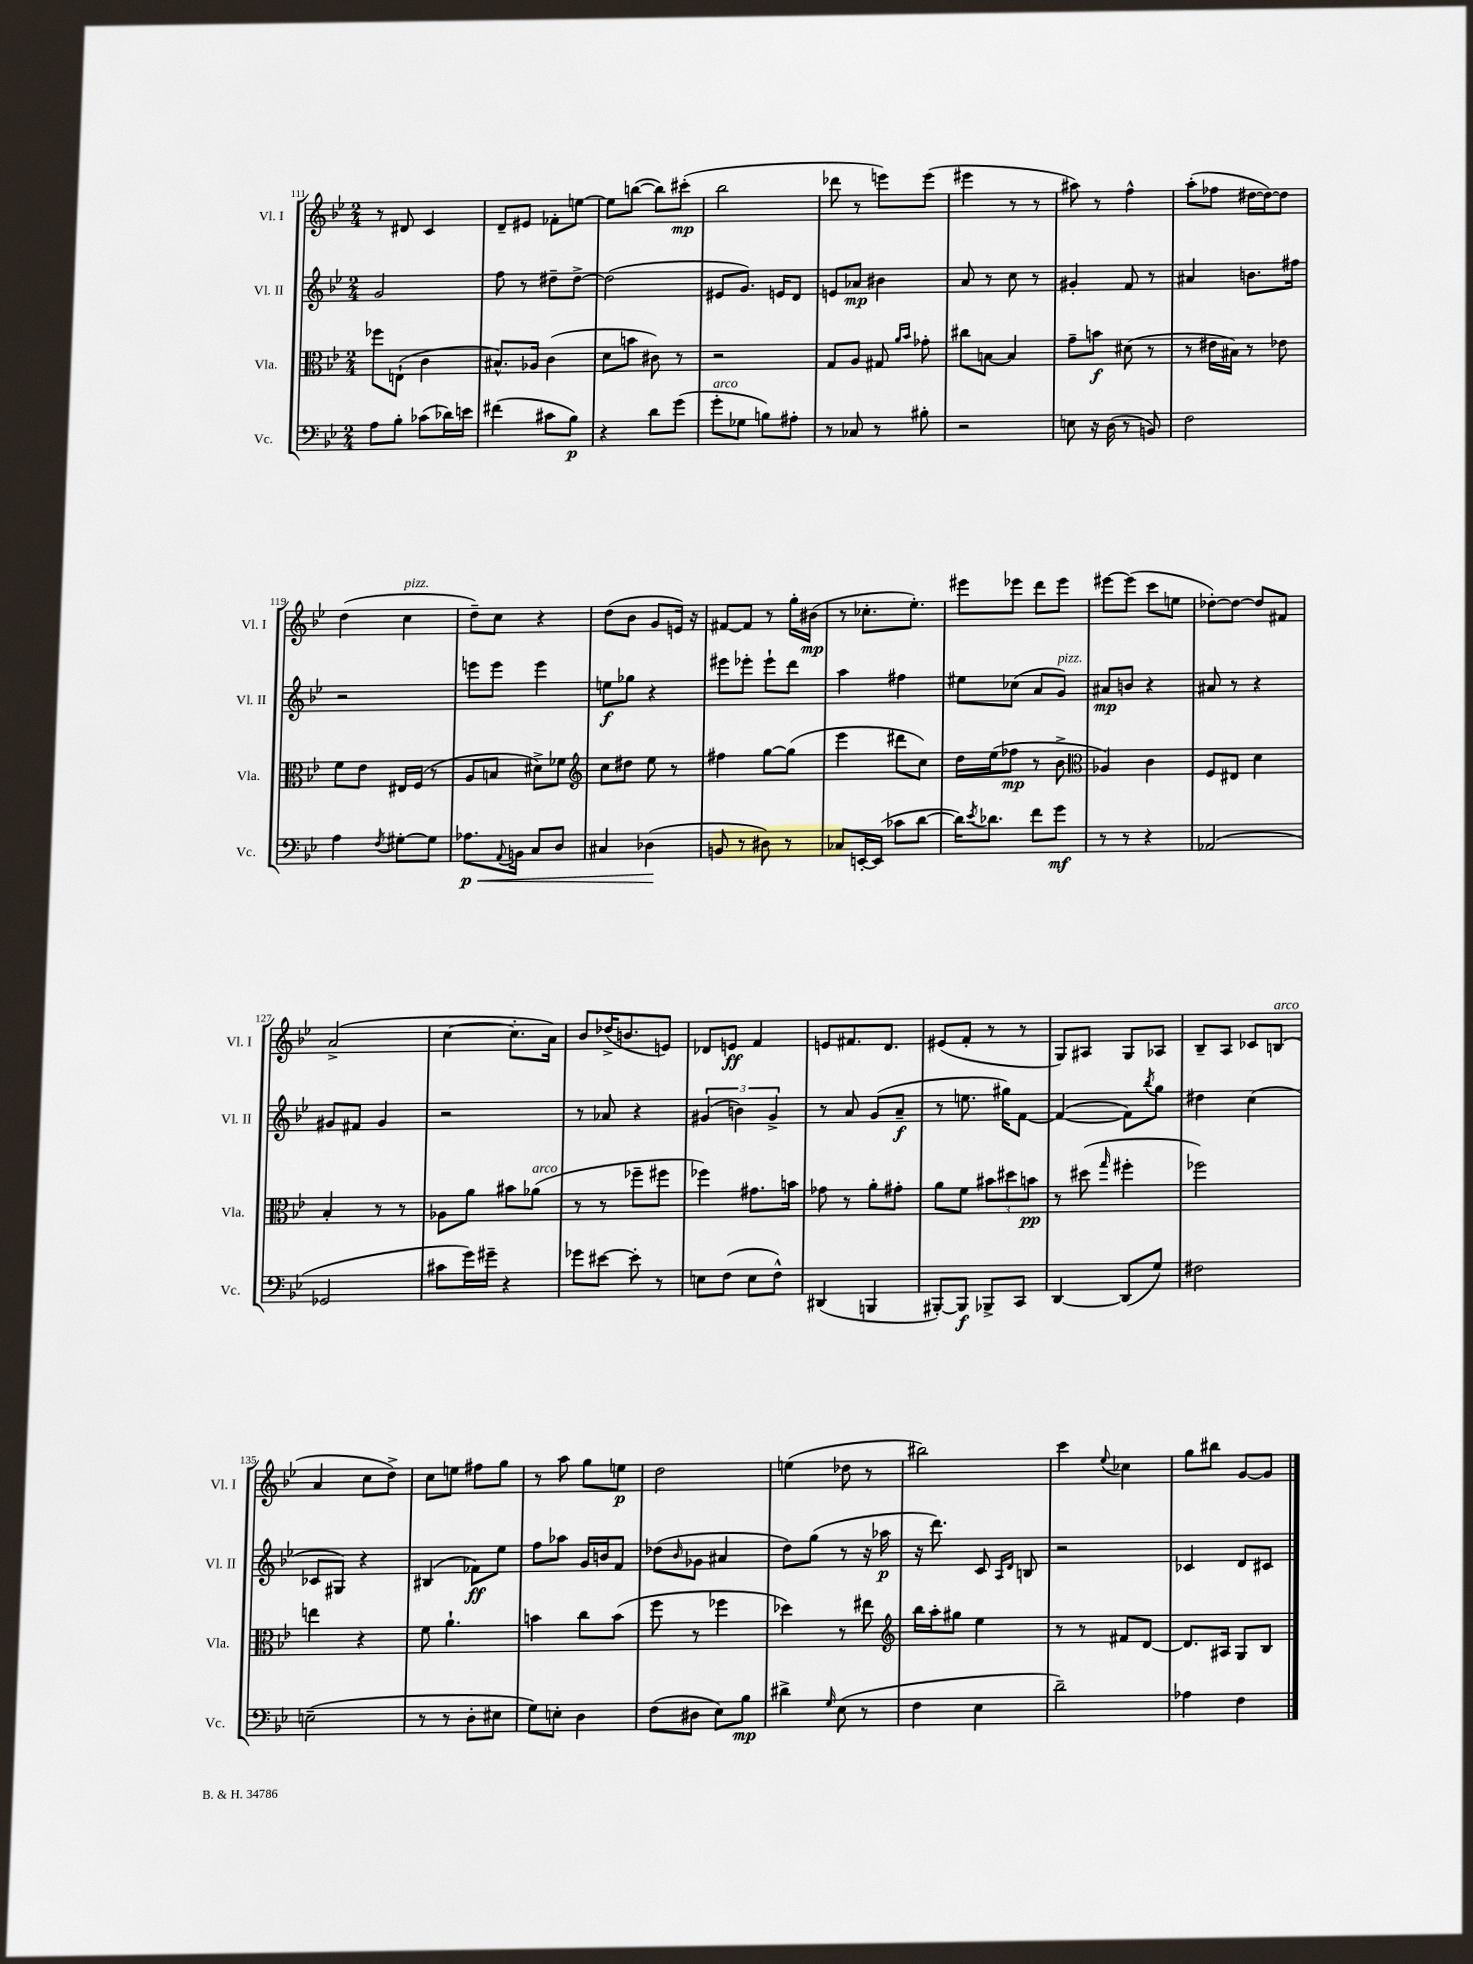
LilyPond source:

<<
\new StaffGroup <<
\new Staff = "s0" \with { instrumentName = "Vl. I" shortInstrumentName = "Vl. I" } {
    \clef treble \key bes \major \numericTimeSignature \time 2/4
    r8 dis'8 c'4 |
    d'8-- eis'8 fes'8-. e''8~ |
    e''8 b''8~( b''8) cis'''8-.\mp( |
    bes''2 |
    des'''8 r8 e'''8) e'''8( |
    eis'''4 r8 r8 |
    ais''8) r8 f''4-^ |
    a''8-.( fes''8 dis''16~ dis''16~) dis''8 |
    d''4( c''4^\markup { \italic "pizz." } |
    d''8--) c''8 r4 |
    d''8( bes'8 g'8 e'16) r16 |
    fis'8~ fis'8 r8 g''16-. bis'16\mp( |
    r8 ces''8.-. ees''8.-.) |
    eis'''8 ees'''8 d'''8 ees'''8 |
    eis'''8~ eis'''8( c'''8 e''8 |
    des''8~-.) des''8~ des''8 fis'8 |
    a'2->( |
    c''4~ c''8.-. a'16) |
    bes'8 des''16->( b'8. e'8) |
    des'8 e'8\ff f'4 |
    e'8 fis'8. d'8. |
    eis'8( f'8-. r8 r8 |
    g8) ais8 g8 aes8 |
    bes8-- a8 ces'8 b8^\markup { \italic "arco" }( |
    a'4 c''8 d''8->) |
    c''8 e''8 fis''8 g''8 |
    r8 a''8 g''8 e''8\p |
    d''2 |
    e''4( des''8 r8 |
    bis''2) |
    c'''4 \appoggiatura { ees''8 } ces''4 |
    g''8 bis''8 g'8~ g'8 \bar "|." |
}
\new Staff = "s1" \with { instrumentName = "Vl. II" shortInstrumentName = "Vl. II" } {
    \clef treble \key bes \major \numericTimeSignature \time 2/4
    g'2 |
    f''8 r8 dis''8-- dis''8~-> |
    dis''2( |
    eis'8 g'8.) e'16 d'8 |
    e'8 aes'8\mp bis'4 |
    a'8 r8 c''8 r8 |
    gis'4-. f'8 r8 |
    ais'4 b'8. fis''16 |
    r2 |
    e'''8 e'''8 e'''4 |
    e''8\f ges''8 r4 |
    eis'''8 ees'''8-. ees'''8-! d'''8 |
    a''4 fis''4 |
    eis''8 ces''8( a'8 g'8^\markup { \italic "pizz." }) |
    ais'8\mp b'8 r4 |
    ais'8 r8 r4 |
    gis'8 fis'8 gis'4 |
    r2 |
    r8 aes'8 r4 |
    \tuplet 3/2 { gis'4( b'4) gis'4-> } |
    r8 a'8 g'8( a'8--\f |
    r8 e''8. gis''16) f'8~ |
    f'4~( f'8) \acciaccatura { bes''8 } g''8 |
    dis''4 c''4( |
    ces'8 gis8) r4 |
    bis4( fes'8\ff) ees''8 |
    f''8 aes''8 g'16 b'16 f'8 |
    des''8( \grace { bes'16 } ges'8 ais'4 |
    d''8) g''8( r8 r16 aes''16\p |
    r16 d'''8.) c'8 \grace { a16 d'16 } b8 |
    r2 |
    ces'4 d'8 cis'8 \bar "|." |
}
\new Staff = "s2" \with { instrumentName = "Vla." shortInstrumentName = "Vla." } {
    \clef alto \key bes \major \numericTimeSignature \time 2/4
    fes''8 e8-!( c'4 |
    bis8.-^) aes16 c'4( |
    d'8 b'8 cis'8) r8 |
    r2 |
    g8 a8 gis8 \grace { a'16 bes'16 } ges'8-. |
    cis''8 b8~ b4 |
    g'8-- b'8\f dis'8( r8 |
    r8 eis'16 bis16) r8 ees'8 |
    f'8 ees'8 eis16 f16( r8 |
    a8 b8 dis'8->) fes'8 |
    \clef treble c''8 dis''8 ees''8 r8 |
    fis''4 g''8~ g''8( |
    ees'''4 dis'''8 c''8) |
    d''16 ees''16( fes''8\mp r8 bes'8-> |
    \clef alto aes4) c'4 |
    f8 eis8 d'4 |
    bes4-. r8 r8 |
    aes8 a'8 bis'8 aes'8^\markup { \italic "arco" }( |
    r8 r8 fes''8-- fis''8 |
    fes''4) gis'8. b'16 |
    ges'8 r8 a'8-. gis'8-. |
    a'8 f'8 \tuplet 3/2 { bis'8 dis''8 b'8\pp } |
    r8 dis''8( \grace { g''16 } fis''4-. |
    fes''2) |
    e''4 r4 |
    f'8 a'4.-! |
    b'4 c''8 b'8( |
    f''8 r8 fes''4 |
    des''4) r8 eis''8 |
    \clef treble bes''16 a''16-. gis''8 ees''4 |
    r8 r8 fis'8 d'8~ |
    d'8. ais16 g8 bes8 \bar "|." |
}
\new Staff = "s3" \with { instrumentName = "Vc." shortInstrumentName = "Vc." } {
    \clef bass \key bes \major \numericTimeSignature \time 2/4
    a8 bes8-. ces'8( des'16) e'16 |
    fis'4( cis'8 bes8\p) |
    r4 d'8 g'8( |
    g'8-.^\markup { \italic "arco" } ges8 b8) ais8-. |
    r8 ces8 r8 bis8-. |
    r2 |
    e8 r16 d16( r8 b,8) |
    f2 |
    a4 \acciaccatura { f8 } gis8~-. gis8 |
    aes8.\p\< \appoggiatura { a,8 } b,16 c8 d8 |
    cis4 des4\!( |
    b,8 r8 dis8) r8 |
    ces8 e,16~-. e,16( ces'8 d'8~ |
    d'16) \acciaccatura { ees'8 } des'8. f'8 g'8\mf |
    r8 r8 r4 |
    aes,2( |
    ges,2 |
    cis'8 g'16) gis'16-- r4 |
    ges'8 eis'8~ eis'8-. r8 |
    e8 f8( e8 f8-^) |
    dis,4( b,,4 |
    bis,,8~-.) bis,,8\f bes,,8-> c,8 |
    d,4~ d,8( g8) |
    fis2 |
    e2--( |
    r8 r8 d8-. eis8 |
    g8) e8-. d4 |
    f8( dis8 ees8) bes8\mp |
    dis'4-> \grace { g16 } ees8( r8 |
    f4 ees4 |
    d'2--) |
    aes4 f4 \bar "|." |
}
>>
>>
\layout { \context { \Score currentBarNumber = #111 } }
